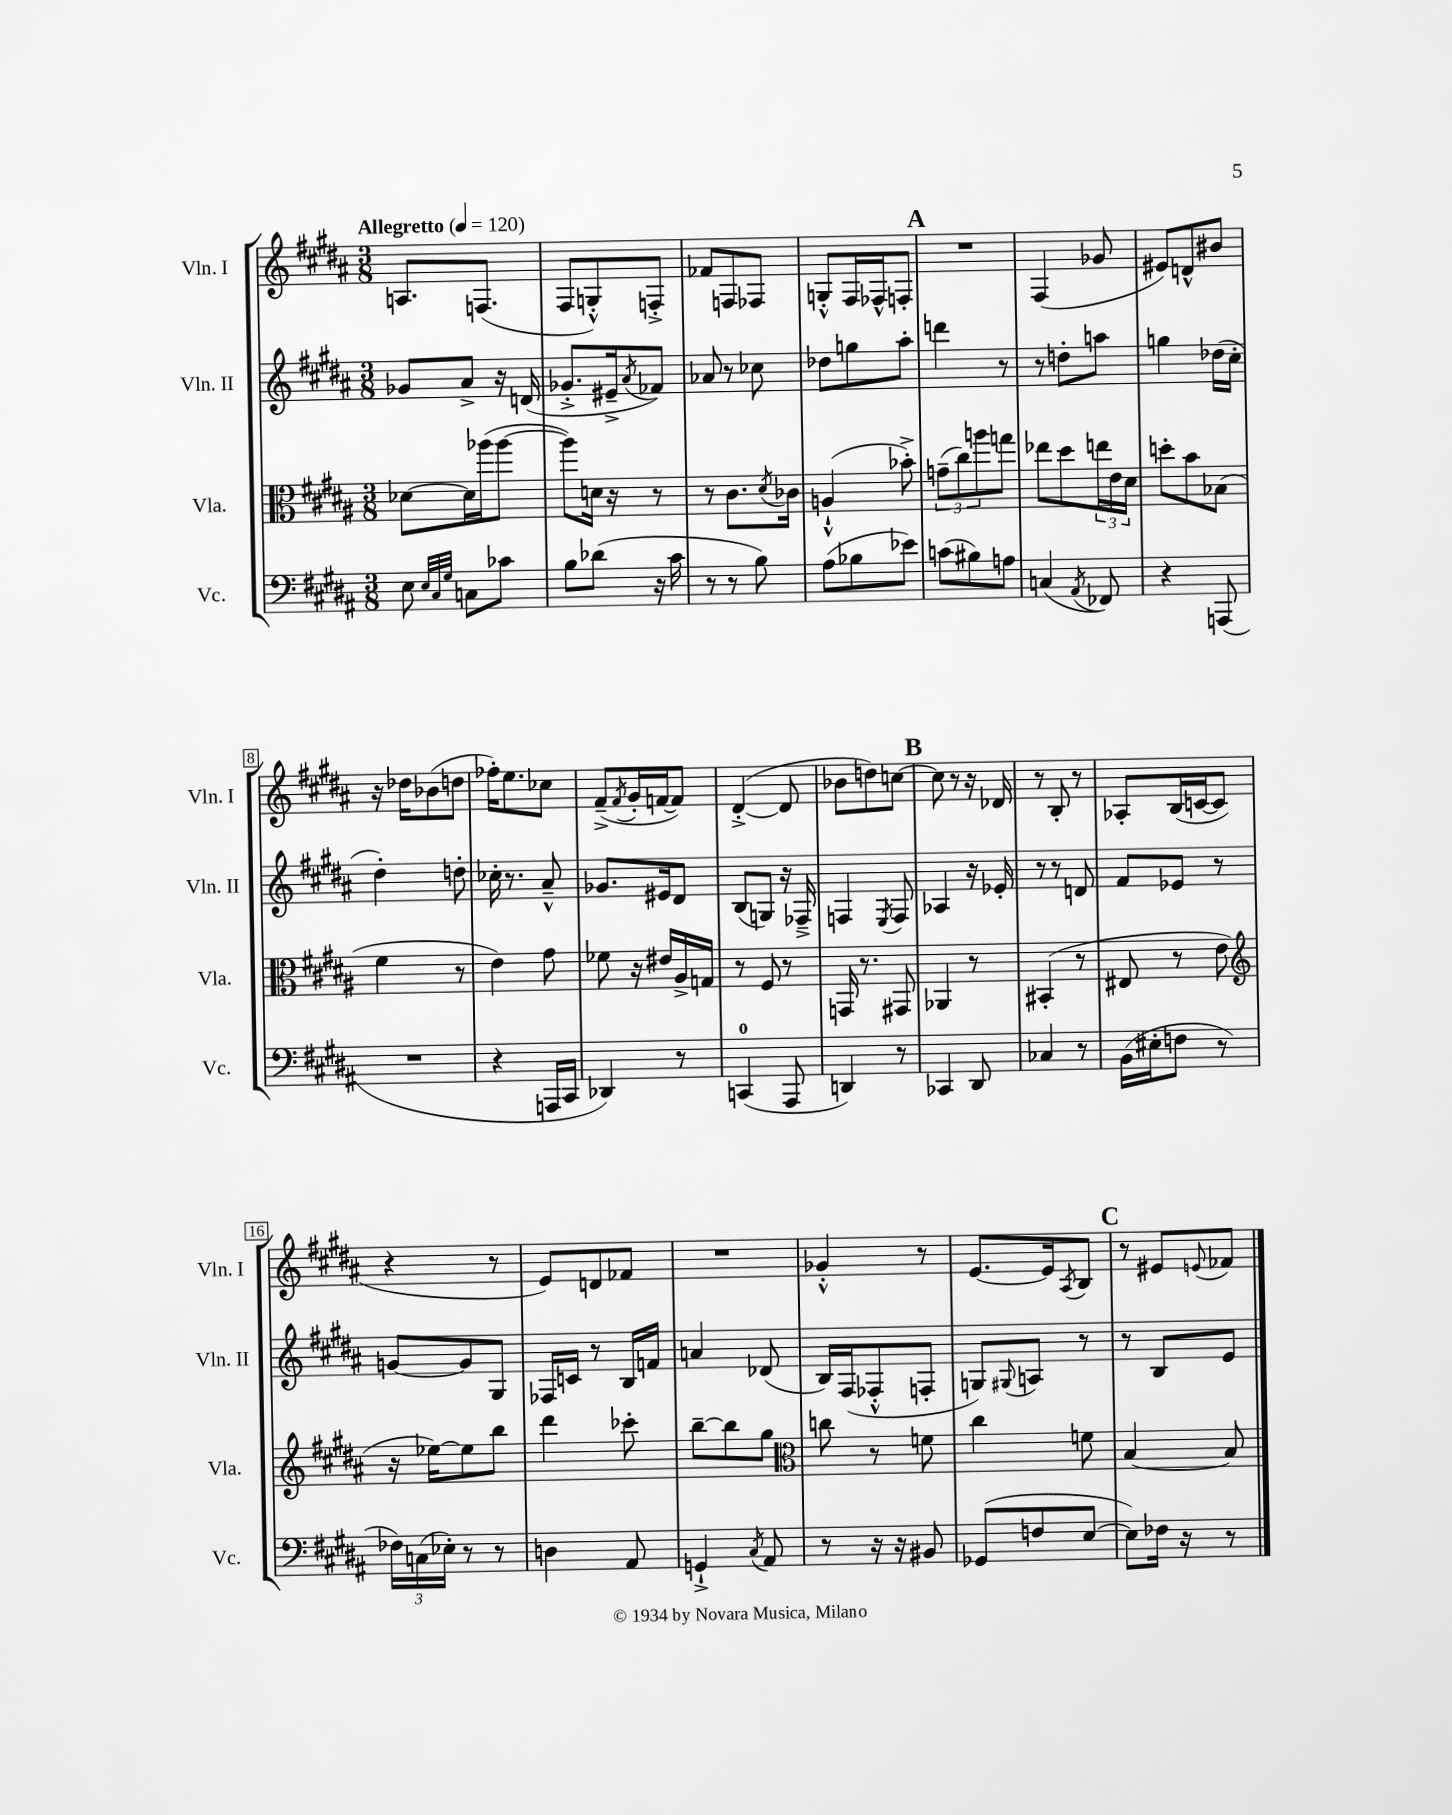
<<
\new StaffGroup <<
\new Staff = "s0" \with { instrumentName = "Vln. I" shortInstrumentName = "Vln. I" } {
    \clef treble \key b \major \numericTimeSignature \time 3/8 \tempo "Allegretto" 4 = 120
    a8. f8.( |
    fis8 g8-.-^) f8-.-> |
    fes'8 f8 fes8 |
    g8-.-^ fis16 fes16-^ f8-. |
    \mark \markup { \bold "A" } R4. |
    fis4( ges'8 |
    eis'8) d'8-^ bis'8 |
    r16 des''16 bes'8( d''8 |
    fes''16-.) e''8. ces''8 |
    fis'8--->( \acciaccatura { fis'8 } gis'16-. f'16~ f'8) |
    dis'4~-.->( dis'8 |
    bes'8 d''8) c''8~ |
    \mark \markup { \bold "B" } c''8 r8 r16 des'16 |
    r8 b8-. r8 |
    aes8-. b16( c'16~ c'8 |
    r4 r8 |
    e'8) d'8 fes'8 |
    R4. |
    ges'4-.-^ r8 |
    e'8.~ e'16 \acciaccatura { ais8 } b8 |
    \mark \markup { \bold "C" } r8 eis'8 \appoggiatura { e'8 } fes'8 \bar "|." |
}
\new Staff = "s1" \with { instrumentName = "Vln. II" shortInstrumentName = "Vln. II" } {
    \clef treble \key b \major \numericTimeSignature \time 3/8
    ges'8 ais'8-> r16 d'16( |
    ges'8.-.-> eis'16---> \acciaccatura { ais'8 } fes'8) |
    aes'8 r8 ces''8 |
    des''8 g''8 ais''8-. |
    \mark \markup { \bold "A" } d'''4 r8 |
    r8 d''8-. a''8 |
    g''4 des''16( cis''16-. |
    dis''4-.) d''8-. |
    ces''16-. r8. ais'8---^ |
    ges'8. eis'16 dis'8 |
    b8( g8) r16 fes16---> |
    f4 \acciaccatura { e8 } f8 |
    \mark \markup { \bold "B" } aes4 r16 ees'16-. |
    r8 r8 d'8 |
    fis'8 ees'8 r8 |
    g'8~ g'8 gis8 |
    fes16 c'16 r8 b16 f'16 |
    a'4 des'8( |
    b16) fis16( fes8-.-^ f8-. |
    g8) \appoggiatura { gis8 } a8 r8 |
    \mark \markup { \bold "C" } r8 b8 e'8 \bar "|." |
}
\new Staff = "s2" \with { instrumentName = "Vla." shortInstrumentName = "Vla." } {
    \clef alto \key b \major \numericTimeSignature \time 3/8
    des'8~ des'16 aes''16( aes''8~ |
    aes''8) d'16 r16 r8 |
    r8 cis'8. \acciaccatura { dis'8 } ces'16 |
    a4-!-^( bes'8-.->) |
    \mark \markup { \bold "A" } \tuplet 3/2 { g'8--( cis''8) a''8 } g''8 |
    ees''8 dis''8 \tuplet 3/2 { e''16 e'16 dis'16 } |
    d''8-. b'8 bes8( |
    fis'4 r8 |
    e'4) gis'8 |
    fes'8 r16 eis'16 ais16-> g16 |
    r8 fis8 r8 |
    g,16 r8. gis,8 |
    \mark \markup { \bold "B" } aes,4 r8 |
    bis,4-.( r8 |
    eis8 r8 e'8 |
    \clef treble r16 ees''16~) ees''8 b''8 |
    dis'''4 ces'''8-. |
    b''8~-- b''8 gis''8 |
    \clef alto c''8 r8 f'8 |
    cis''4 f'8 |
    \mark \markup { \bold "C" } b4~ b8 \bar "|." |
}
\new Staff = "s3" \with { instrumentName = "Vc." shortInstrumentName = "Vc." } {
    \clef bass \key b \major \numericTimeSignature \time 3/8
    e8 \grace { e32 cis32 gis32 } c8 ces'8 |
    b8 des'8( r16 cis'16 |
    r8 r8 b8) |
    ais8( bes8 ees'8) |
    \mark \markup { \bold "A" } c'8( bis8) a8 |
    c4( \acciaccatura { ais,8 } fes,8) |
    r4 a,,8( |
    R4. |
    r4 a,,16 cis,16 |
    des,4) r8 |
    c,4-0( ais,,8 |
    d,4) r8 |
    \mark \markup { \bold "B" } ces,4 dis,8 |
    ces4 r8 |
    b,16( eis16-. f8 r8 |
    \tuplet 3/2 { fes16) c16( ees16-.) } r8 r8 |
    d4 ais,8 |
    g,4-!-> \acciaccatura { cis8 } ais,8 |
    r8 r16 r16 bis,8 |
    ges,8( f8 e8~ |
    \mark \markup { \bold "C" } e8) fes16 r16 r8 \bar "|." |
}
>>
>>
\layout { \context { \Score \override BarNumber.stencil = #(make-stencil-boxer 0.1 0.3 ly:text-interface::print) } }
